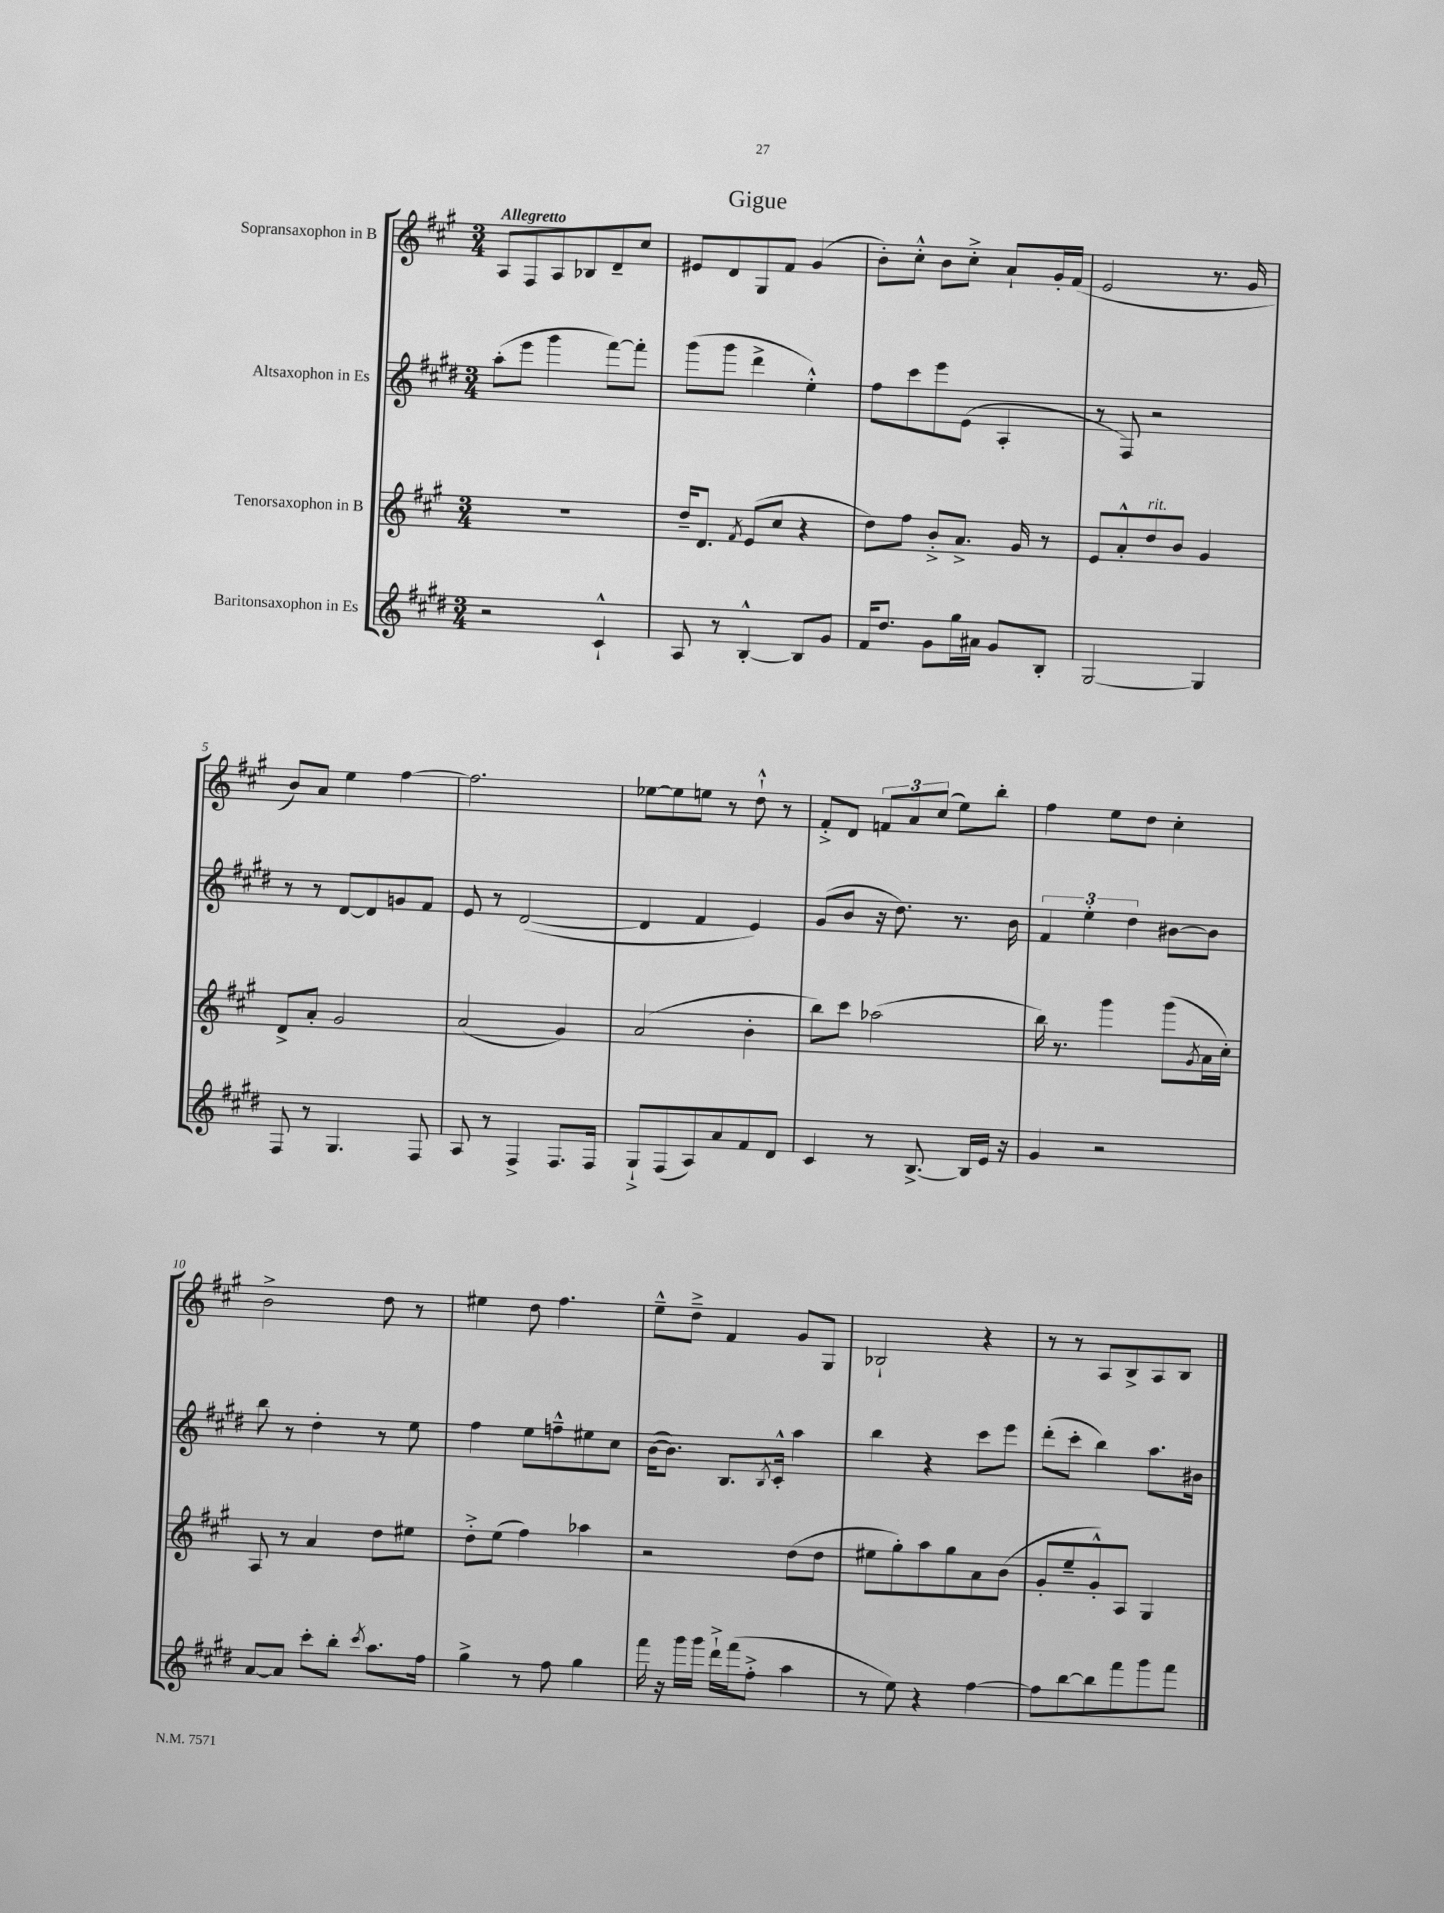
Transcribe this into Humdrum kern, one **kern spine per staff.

**kern	**kern	**kern	**kern
*part4	*part3	*part2	*part1
*staff4	*staff3	*staff2	*staff1
*I"Baritonsaxophon in Es	*I"Tenorsaxophon in B	*I"Altsaxophon in Es	*I"Sopransaxophon in B
*clefG2	*clefG2	*clefG2	*clefG2
*k[f#c#g#d#]	*k[f#c#g#]	*k[f#c#g#d#]	*k[f#c#g#]
*M3/4	*M3/4	*M3/4	*M3/4
=1	=1	=1	=1
!	!	!	!LO:TX:a:B:t=Allegretto
2r	2.r	(8aa'\L	8A/L
.	.	8eee\J	8F#/
.	.	4ggg#\	8A/
.	.	.	8B-X/
4c#`^^/	.	[8fff#\L)	8d~/
.	.	8fff#'\J]	8cc#/J
=2	=2	=2	=2
8A/	16dd~/KL	(8ggg#\L	8e#X/L
.	8.d/J	.	.
8r	.	8ggg#\J	8d/
.	8qf#/	.	.
[4B'^^/	(8e/L	4ddd#^\	8G#/
.	8cc#/J	.	8f#/J
8B/L]	4r	4ee'^^\)	(4g#/
8g#/J	.	.	.
=3	=3	=3	=3
16f#/KL	8dd\L)	8ff#\L	8b'\L)
8.dd#/J	.	.	.
.	8ff#\J	8ccc#\	8cc#'^^\J
8g#\L	8b'^/L	8eee\	8b\L
16gg#\L	8.a^/J	(8e\J	8cc#'^\J
16a#X\JJ	.	.	.
8g#/L	.	4A'/	8a`/L
.	16g#/	.	.
8B'/J	8r	.	16g#'/L
.	.	.	(16f#/JJ
=4	=4	=4	=4
[2G#/	8e/L	8r	2e/
.	8a'^^/	8F#/)	.
!	!LO:TX:a:i:t=rit.	!	!
.	8dd/	2r	.
.	8b/J	.	.
4G#/]	4g#/	.	8.r
.	.	.	16g#/
!!LO:LB:g=z
=5	=5	=5	=5
8F#/	8d^/L	8r	8b/L)
8r	8a'/J	8r	8a/J
4.G#/	2g#/	[8d#/L	4ee\
.	.	8d#/]	.
.	.	8gn/	[4ff#\
8F#/	.	8f#/J	.
=6	=6	=6	=6
8A/	(2a/	8e/	2.ff#\]
8r	.	8r	.
4F#^/	.	([2d#/	.
8.F#/L	4g#/)	.	.
16F#/Jk	.	.	.
=7	=7	=7	=7
8G#`^/L	(2a/	4d#/]	[8ee-X\L
(8F#/	.	.	8ee-\]
8A/)	.	4f#/	8een\J
8a/	.	.	8r
8f#/	4b'\	4e/)	8dd`^^\
8d#/J	.	.	8r
=8	=8	=8	=8
4c#/	8bb\L)	(8g#/L	8f#'^/L
.	8ccc#\J	8b/J	8d/J
8r	(2aa-X\	16r	12fn/L
.	.	8.dd#\)	.
.	.	.	12a/
[8.B^/	.	.	.
.	.	.	(12cc#/J
.	.	8.r	8ee\L)
16B/LL]	.	.	.
16e/JJ	.	.	8bb'\J
16r	.	16b\	.
=9	=9	=9	=9
4g#/	16bb\)	6f#/	4ff#\
.	8.r	.	.
.	.	6ee'\	.
2r	4ggg#\	.	8ee\L
.	.	6dd#\	.
.	.	.	8dd\J
.	(8ggg#\L	[8b#X\L	4cc#'\
.	8qg#/	.	.
.	16a\L	8b#\J]	.
.	16cc#'\JJ)	.	.
!!LO:LB:g=z
=10	=10	=10	=10
[8a/L	8A/	8bb\	2b^\
8a/J]	8r	8r	.
8ccc#'\L	4a/	4dd#'\	.
8bb'\J	.	.	.
8qccc#/	.	.	.
8.aa\L	8dd\L	8r	8dd\
.	8ee#X\J	8ee\	8r
16ff#\Jk	.	.	.
=11	=11	=11	=11
4gg#^\	8dd'^\L	4ff#\	4ee#X\
.	(8ee\J	.	.
8r	4ff#\)	8ee\L	8dd\
8ff#\	.	8ffn~^^\	4.ff#\
4gg#\	4aa-X\	8ee#X\	.
.	.	8cc#\J	.
=12	=12	=12	=12
16fff#\	2r	([16b\KL	8ee~^^\L
16r	.	8.b\J])	.
16ggg#\LL	.	.	8dd~^\J
16ggg#\JJ	.	.	.
16ddd#`^\LL	.	8.B/L	4f#/
(16fff#\J	.	.	.
8ff#'^\J	.	.	.
.	.	8qB/	.
.	.	16c#'^^/Jk	.
4aa\	(8dd\L	4aa\	8g#/L
.	8dd\J	.	8G#/J
=13	=13	=13	=13
8r	8ee#X\L	4bb\	2B-X`/
8ee\)	8gg#'\)	.	.
4r	8aa\	4r	.
.	8gg#\	.	.
[4ff#\	8a\	8ccc#\L	4r
.	(8b\J	8eee\J	.
=14	=14	=14	=14
8ff#\L]	8g#'/L	(8ddd#'\L	8r
[8bb\	8ee~/	8ccc#'\J	8r
8bb\]	8g#'^^/)	4bb\)	8A/L
8fff#\	8A/J	.	8B^/
8ggg#\	4G#/	8.aa\L	8A/
8fff#\J	.	.	8B/J
.	.	16b#X\Jk	.
==	==	==	==
*-	*-	*-	*-
